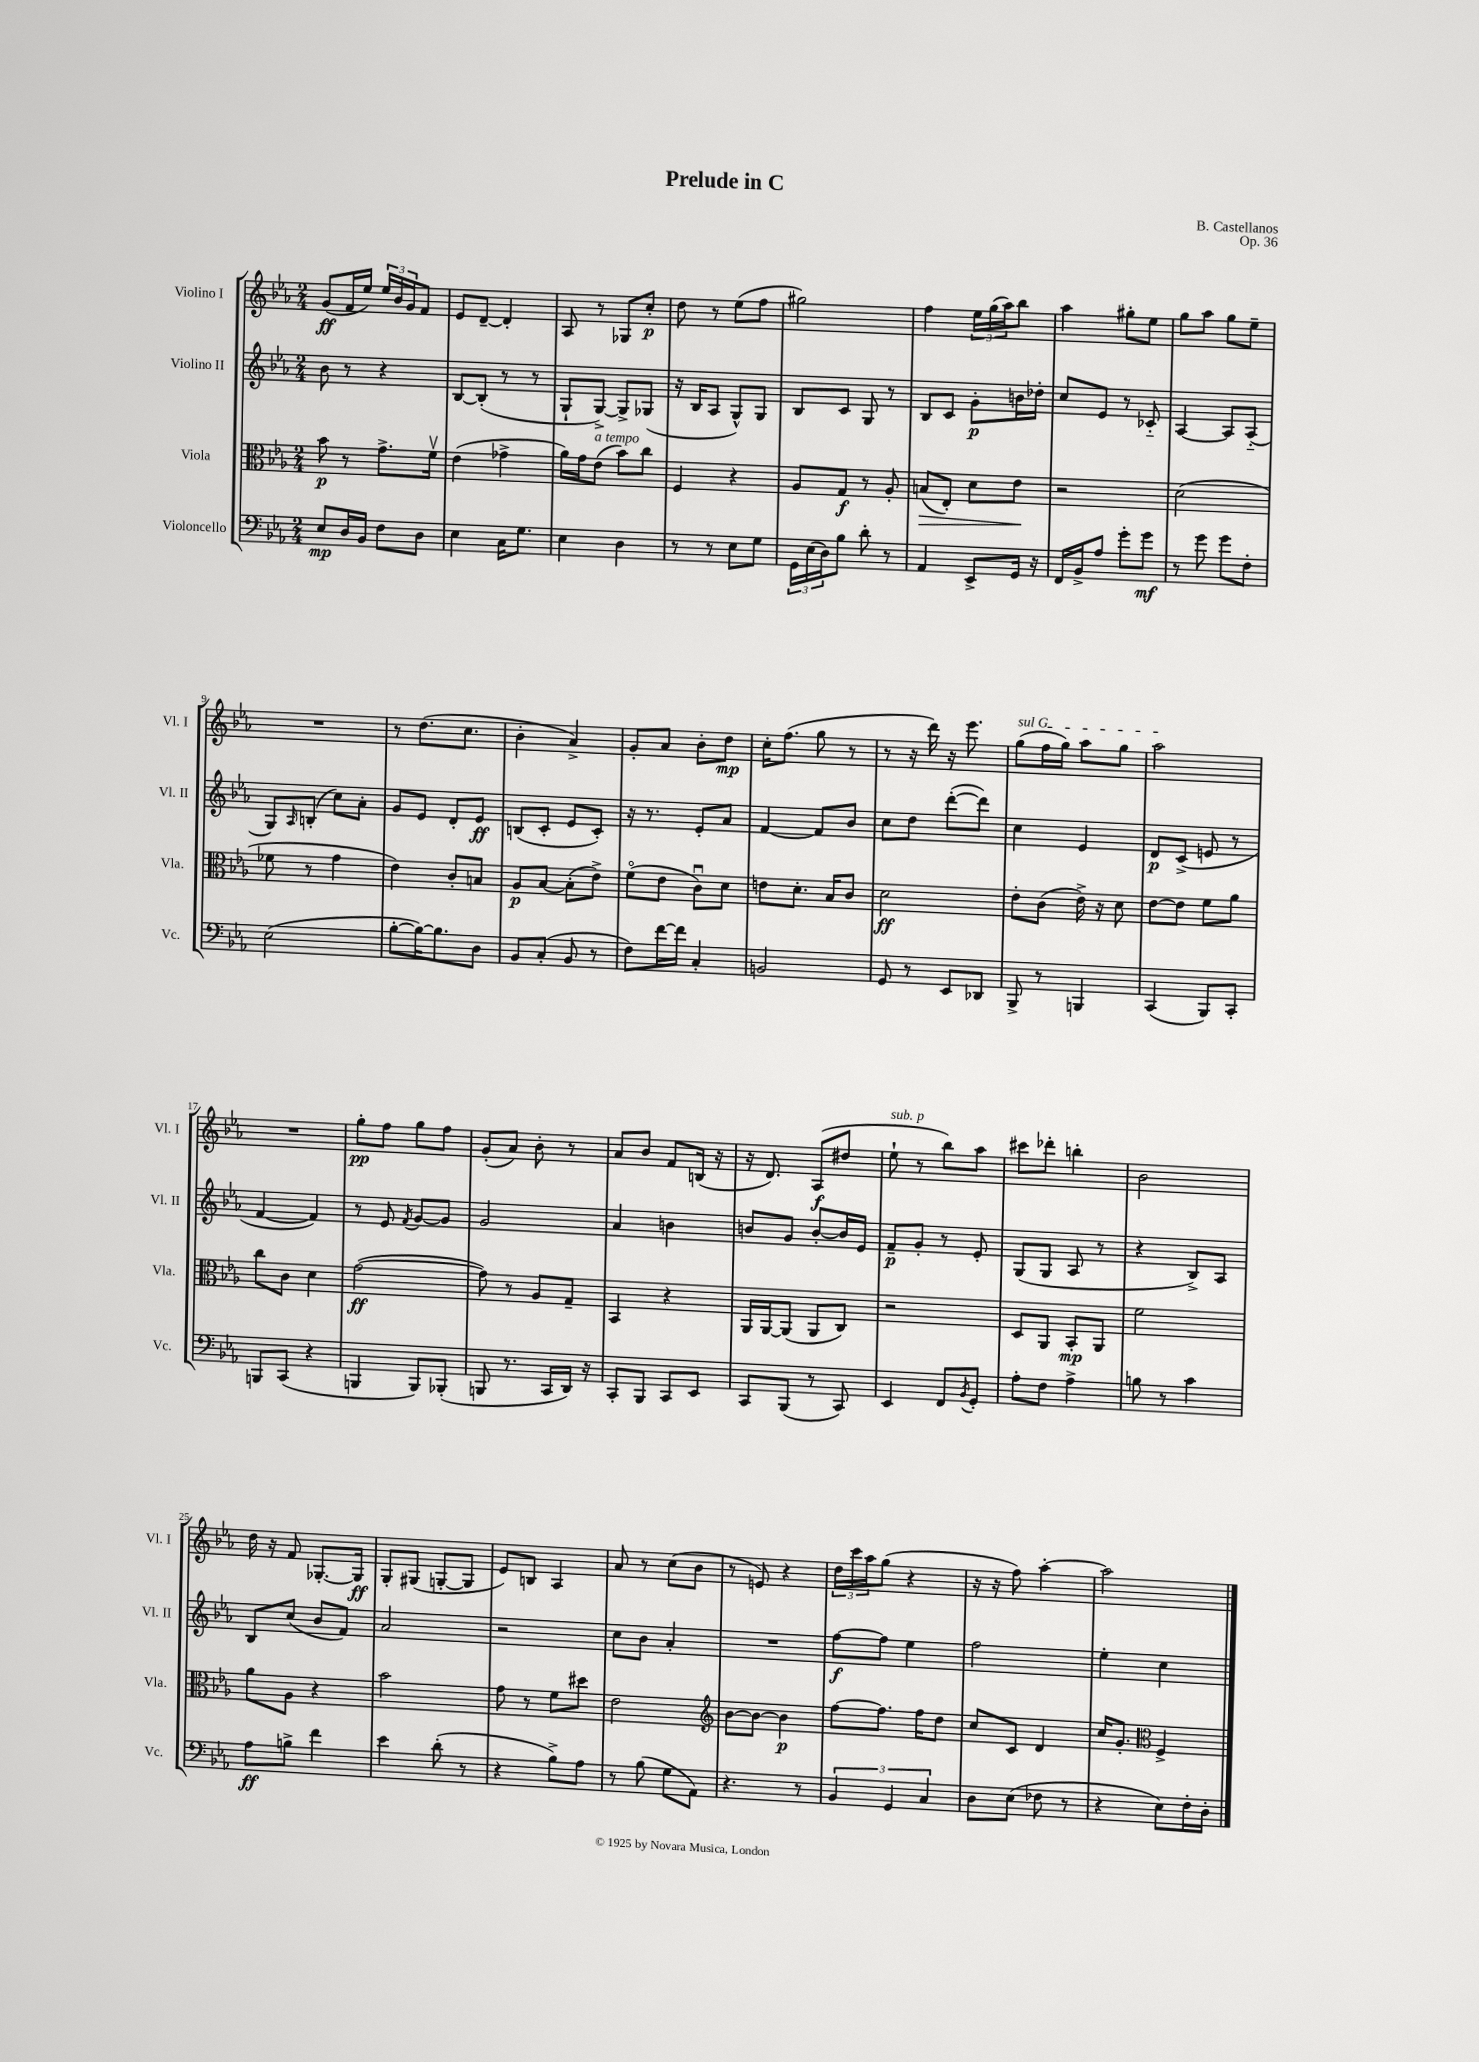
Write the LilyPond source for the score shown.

\header { title = "Prelude in C" composer = "B. Castellanos" opus = "Op. 36" }
<<
\new StaffGroup <<
\new Staff = "s0" \with { instrumentName = "Violino I" shortInstrumentName = "Vl. I" } {
    \clef treble \key ees \major \numericTimeSignature \time 2/4
    g'8\ff( f'16 ees''16) \tuplet 3/2 { ees''16 bes'16 g'16 } f'8 |
    ees'8 d'8~-- d'4-. |
    aes8 r8 ges8 c''8-.\p |
    d''8 r8 ees''8( f''8 |
    gis''2) |
    f''4 \tuplet 3/2 { ees''16 g''16( aes''16) } bes''8 |
    aes''4 gis''8-. ees''8 |
    g''8 aes''8 g''8 ees''8-- |
    R2 |
    r8 d''8.( c''8. |
    bes'4-. aes'4->) |
    g'8-. aes'8 bes'8-. d''8\mp |
    c''16-. f''8.( g''8 r8 |
    r8 r16 d'''16) r16 ees'''8. |
    \once \override TextSpanner.bound-details.left.text = \markup { \italic "sul G" } g''8\startTextSpan( f''16 g''16) aes''8 g''8 |
    aes''2\stopTextSpan |
    R2 |
    g''8-.\pp f''8 g''8 f''8 |
    g'8-.( aes'8) bes'8-. r8 |
    aes'8 bes'8 f'8 b16( r16 |
    r16 d'8.) aes8\f( dis''8 |
    ees''8-!^\markup { \italic "sub. p" } r8 bes''8) aes''8 |
    cis'''8 des'''8-. b''4-. |
    bes'2 |
    d''16 r16 f'8 ges8.~-. ges16\ff |
    g8-. gis8( g8~-. g8 |
    ees'8) b8 aes4 |
    aes'8 r8 c''8( bes'8 |
    r8 e'8) r4 |
    \tuplet 3/2 { d''16 c'''16 aes''16 } g''8( r4 |
    r16 r16 f''8) aes''4~-. |
    aes''2 \bar "|." |
}
\new Staff = "s1" \with { instrumentName = "Violino II" shortInstrumentName = "Vl. II" } {
    \clef treble \key ees \major \numericTimeSignature \time 2/4
    bes'8 r8 r4 |
    bes8~ bes8-.( r8 r8 |
    g8-! g8~->) g8-> ges8( |
    r16 bes16 aes8 g8-^) g8 |
    bes8 c'8 g8 r8 |
    bes8 c'8 g'8-.\p b'16 des''16-. |
    c''8 ees'8 r8 ces'8-_ |
    aes4~ aes8 aes8-_( |
    g8) \grace { aes16 } b8-.( c''8) aes'8-. |
    g'8 ees'8 d'8-. ees'8\ff |
    b8( c'8-. ees'8 c'8-.) |
    r16 r8. ees'8-. aes'8 |
    f'4~ f'8 bes'8 |
    c''8 d''8 d'''8~-.( d'''8) |
    c''4 ees'4 |
    d'8\p c'8->( e'8 r8 |
    f'4~ f'4) |
    r8 ees'8 \acciaccatura { f'8 } g'8~ g'8 |
    g'2 |
    aes'4 b'4 |
    b'8 g'8 b'8~-. b'16 ees'16 |
    f'8--\p g'8-. r8 ees'8-. |
    g8( g8 aes8 r8 |
    r4 bes8->) aes8 |
    bes8 c''8( bes'8 f'8) |
    aes'2 |
    r2 |
    c''8 bes'8 aes'4-. |
    R2 |
    f''8~\f f''8 ees''4 |
    f''2 |
    ees''4-. c''4 \bar "|." |
}
\new Staff = "s2" \with { instrumentName = "Viola" shortInstrumentName = "Vla." } {
    \clef alto \key ees \major \numericTimeSignature \time 2/4
    bes'8\p r8 g'8.-> f'16\upbow |
    ees'4( ges'4-> |
    aes'16) g'16 ees'8^\markup { \italic "a tempo" }( bes'8) c''8 |
    f4 r4 |
    aes8 g8\f r8 aes8-. |
    b8\>( ees8-.) d'8 ees'8\! |
    r2 |
    d'2( |
    fes'8 r8 g'4 |
    ees'4) c'8-. b8 |
    aes8\p bes8~ bes8-.( ees'8->) |
    f'8\flageolet( ees'8 c'8\downbow) d'8 |
    e'8 d'8.-. bes16 c'8 |
    d'2\ff |
    ees'8-. c'8( ees'16->) r16 d'8 |
    ees'8~ ees'8 f'8 aes'8 |
    c''8 c'8 d'4 |
    g'2~\ff( |
    g'8) r8 aes8 g8-- |
    bes,4 r4 |
    aes,16 aes,16~ aes,8( aes,8 c8) |
    r2 |
    d8 aes,8 bes,8-.\mp aes,8 |
    f'2 |
    aes'8 aes8 r4 |
    bes'2 |
    g'8 r8 f'8 dis''8 |
    ees'2 |
    \clef treble bes'8~ bes'8~ bes'4\p |
    f''8~ f''8. f''16 d''8 |
    c''8 c'8 d'4 |
    c''16 g'8.-. \clef alto f4-> \bar "|." |
}
\new Staff = "s3" \with { instrumentName = "Violoncello" shortInstrumentName = "Vc." } {
    \clef bass \key ees \major \numericTimeSignature \time 2/4
    ees8\mp d16 bes,16 f8 d8 |
    ees4 c16 g8. |
    ees4 d4 |
    r8 r8 ees8 g8 |
    \tuplet 3/2 { g,16 ees16( d16) } bes8 d'8-. r8 |
    aes,4 ees,8-> g,16 r16 |
    f,16 bes,16-> aes8 g'8-. g'8\mf |
    r8 g'8 g'8 f8-. |
    ees2( |
    bes8~-. bes16~) bes8. d8 |
    bes,8 c8-.( bes,8 r8 |
    f8) f'16~ f'16 c4-. |
    b,2 |
    g,8 r8 ees,8 des,8 |
    bes,,8-> r8 b,,4 |
    c,4( bes,,8) c,8-. |
    b,,8 c,8( r4 |
    b,,4 b,,8) bes,,8-.( |
    b,,8 r8. c,16 d,16) r16 |
    c,8-. bes,,8 c,8 ees,8 |
    c,8 bes,,8( r8 c,8) |
    ees,4 f,8 \acciaccatura { bes,8 } g,8-. |
    aes8-. f8 aes4-> |
    b8 r8 c'4 |
    aes8\ff b8-> f'4 |
    ees'4 d'8-.( r8 |
    r4 bes8->) aes8 |
    r8 bes8( g8 aes,8) |
    r4. r8 |
    \tuplet 3/2 { bes,4 g,4 c4 } |
    d8 ees8( fes8 r8 |
    r4 ees8) f16-. d16-. \bar "|." |
}
>>
>>
